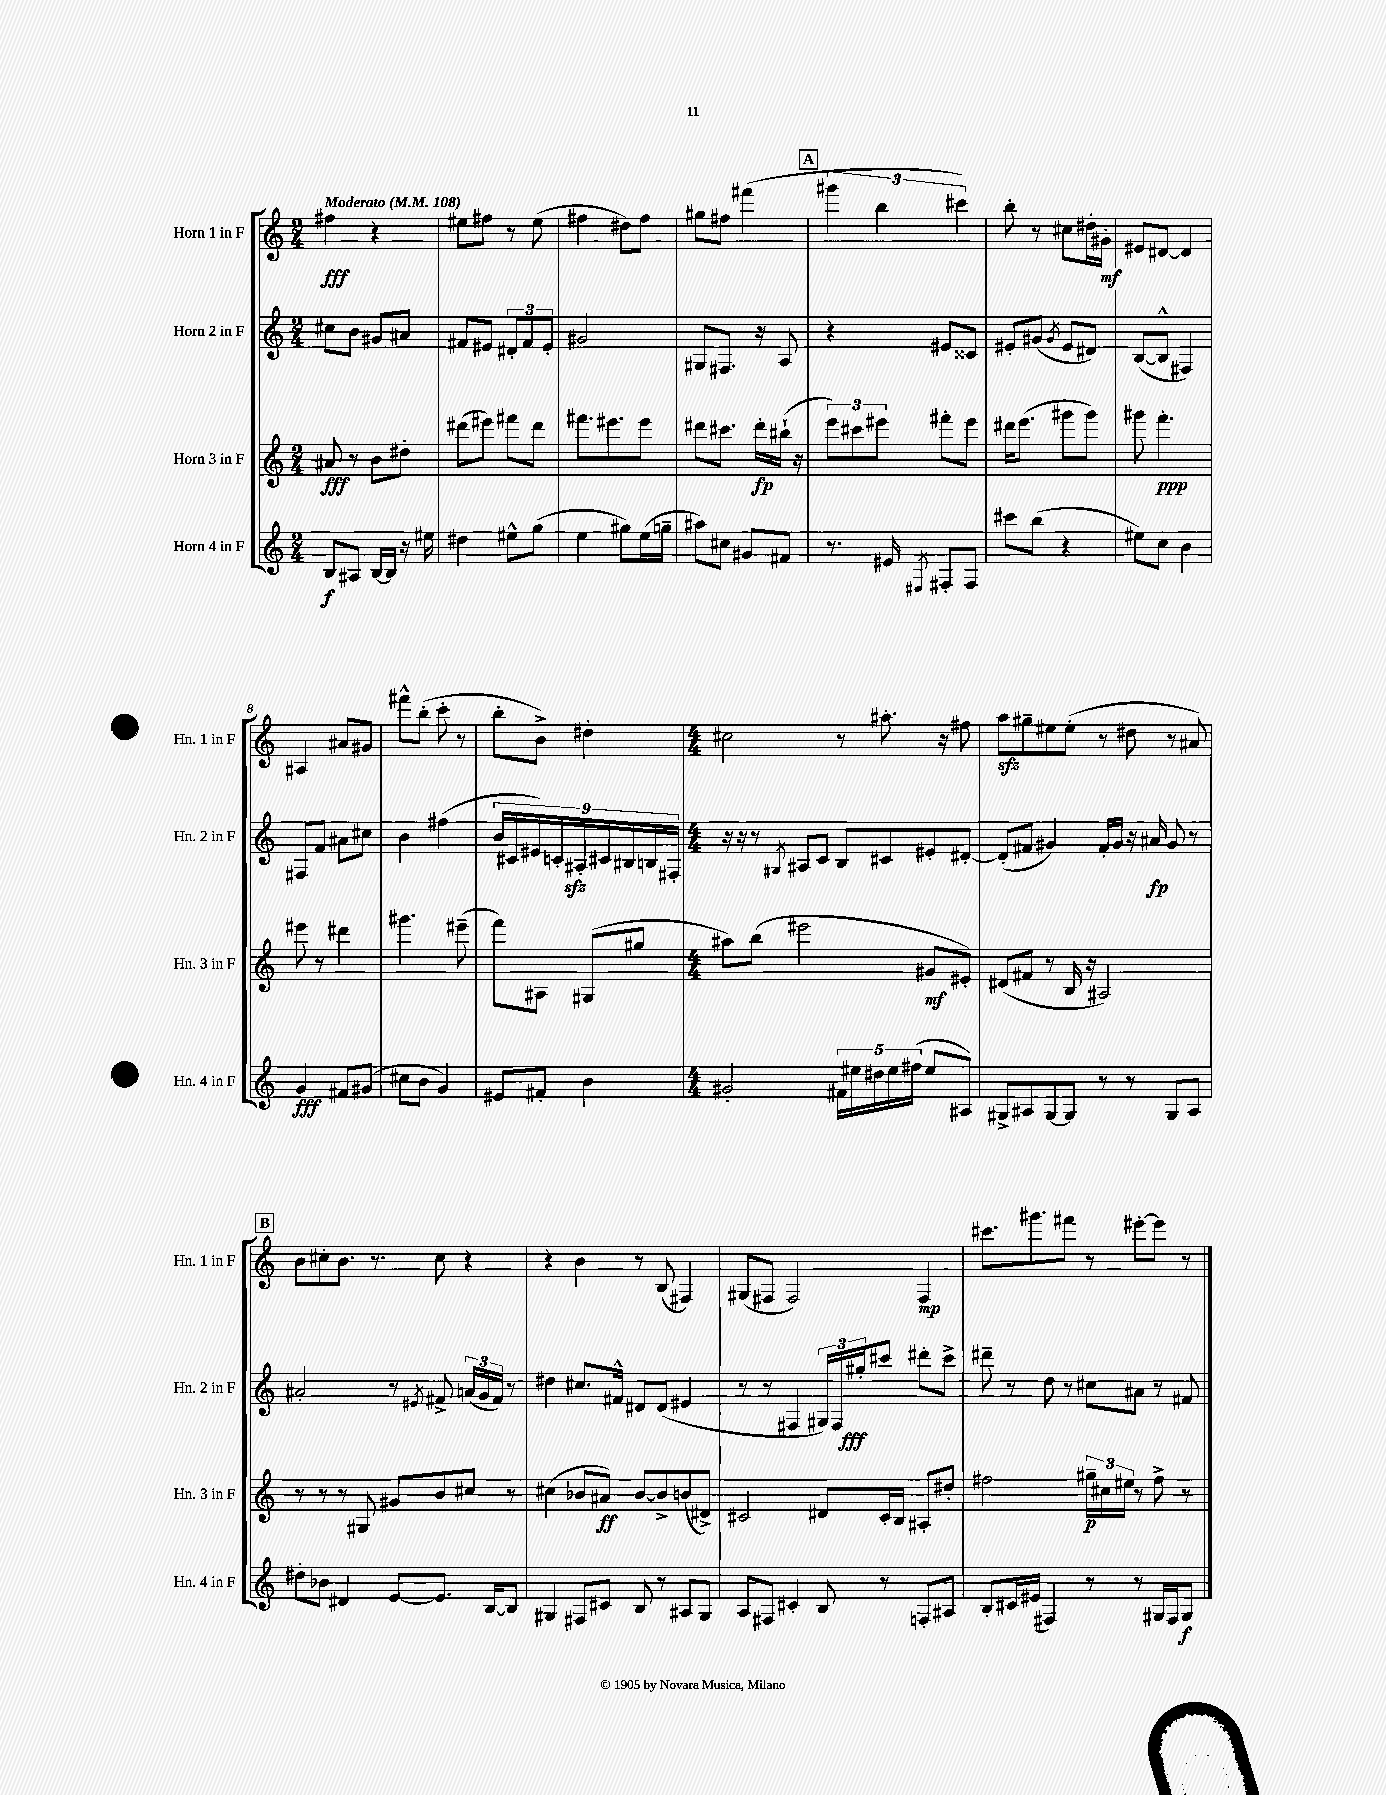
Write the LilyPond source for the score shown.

<<
\new StaffGroup <<
\new Staff = "s0" \with { instrumentName = "Horn 1 in F" shortInstrumentName = "Hn. 1 in F" } {
    \clef treble \key c \major \numericTimeSignature \time 2/4 \tempo "Moderato" 4 = 108
    fis''4\fff r4 |
    eis''8 fis''8 r8 eis''8( |
    fis''4 dis''8) fis''8 |
    gis''8 fis''8 fis'''4( |
    \mark \markup { \box "A" } \tuplet 3/2 { gis'''4 b''4 cis'''4) } |
    b''8-. r8 cis''8 dis''16-. gis'16-.\mf |
    eis'8 dis'8~ dis'4 |
    ais4 ais'8 gis'8 |
    fis'''8-^ b''8-.( c'''8-. r8 |
    b''8-. b'8->) dis''4-. |
    \numericTimeSignature \time 4/4 cis''2 r8 ais''8.-. r16 fis''8 |
    a''8\sfz gis''8-- eis''8 eis''8-.( r8 dis''8 r8 ais'8) |
    \mark \markup { \box "B" } b'8 cis''8-. b'8. r8. cis''8 r4 |
    r4 b'4 r8 b8( fis4) |
    gis8( fis8 fis2) fis4\mp |
    cis'''8. gis'''8. fis'''8 r8 eis'''8~-. eis'''8 r8 \bar "|." |
}
\new Staff = "s1" \with { instrumentName = "Horn 2 in F" shortInstrumentName = "Hn. 2 in F" } {
    \clef treble \key c \major \numericTimeSignature \time 2/4
    cis''8 b'8 gis'8 ais'8 |
    fis'8 eis'8 \tuplet 3/2 { dis'8-. fis'8 eis'8-. } |
    gis'2 |
    gis8 fis8. r16 a8 |
    \mark \markup { \box "A" } r4 eis'8 cisis'8 |
    eis'8-. gis'8( \acciaccatura { gis'8 } eis'8 dis'8) |
    b8~( b8-^ fis4) |
    fis8 f'8 ais'8 cis''8 |
    b'4 fis''4( |
    \tuplet 9/8 { b'16 cis'16 eis'16) c'16-. ais16-.\sfz cis'16 bis16 b16 fis16-. } |
    \numericTimeSignature \time 4/4 r16 r16 r8 \acciaccatura { gis8 } ais8 c'8 b8 cis'8 eis'8-. dis'8~-. |
    dis'8-.( fis'8 gis'4) fis'16-. gis'16 r16 ais'16\fp gis'8 r8 |
    \mark \markup { \box "B" } ais'2-. r8 \acciaccatura { eis'8 } fis'8-> \tuplet 3/2 { a'16( g'16 fis'16) } r8 |
    dis''4 cis''8. fis'16-^ dis'8 dis'8( eis'4 |
    r8 r8 fis4 \tuplet 3/2 { gis16) fis16 gis''16-.\fff } cis'''8 dis'''8-. cis'''8-> |
    dis'''8-- r8 d''8 r8 cis''8 ais'8 r8 fis'8 \bar "|." |
}
\new Staff = "s2" \with { instrumentName = "Horn 3 in F" shortInstrumentName = "Hn. 3 in F" } {
    \clef treble \key c \major \numericTimeSignature \time 2/4
    ais'8\fff r8 b'8 dis''8-. |
    dis'''8( eis'''8) fis'''8 dis'''8 |
    fis'''8. eis'''8. eis'''8 |
    dis'''8 cis'''8. dis'''16-.\fp bis''16-!( r16 |
    \mark \markup { \box "A" } \tuplet 3/2 { e'''8) cis'''8 eis'''8 } fis'''8-. eis'''8 |
    dis'''16 e'''8.( gis'''8 gis'''8) |
    gis'''8 f'''4.-.\ppp |
    eis'''8 r8 dis'''4 |
    gis'''4. eis'''8--( |
    f'''8) ais8 gis8( gis''8 |
    \numericTimeSignature \time 4/4 ais''8) b''8( eis'''2 gis'8\mf eis'8-.) |
    dis'8( fis'8 r8 b16 r16 ais2) |
    \mark \markup { \box "B" } r8 r8 r8 gis8 gis'8 b'8 cis''8 r8 |
    cis''4( bes'8 ais'8\ff) bes'8~ bes'8-> b'8( dis'8->) |
    cis'2 dis'8 cis'16-. b16 ais8-. dis''8-. |
    fis''2 \tuplet 3/2 { gis''16--\p cis''16 eis''16 } r8 fis''8-> r8 \bar "|." |
}
\new Staff = "s3" \with { instrumentName = "Horn 4 in F" shortInstrumentName = "Hn. 4 in F" } {
    \clef treble \key c \major \numericTimeSignature \time 2/4
    b8\f ais8 b16~ b16 r16 eis''16 |
    dis''4 eis''8-^ g''8( |
    e''4 gis''8) e''16( g''16-- |
    ais''8) cis''8 gis'8 fis'8 |
    \mark \markup { \box "A" } r8. eis'16 \acciaccatura { eis8 } fis8-. fis8 |
    cis'''8 b''8( r4 |
    eis''8) c''8 b'4 |
    g'4\fff fis'8 gis'8( |
    cis''8 b'8 g'4) |
    eis'8 fis'8-. b'4 |
    \numericTimeSignature \time 4/4 gis'2-. \tuplet 5/4 { fis'16 eis''16 dis''16 eis''16 fis''16( } eis''8 ais8) |
    gis8-> ais8 gis8~ gis8 r8 r8 gis8 ais8 |
    \mark \markup { \box "B" } dis''8-. bes'8 dis'4 e'8~ e'8. b16~ b8 |
    gis4 fis8 cis'8 b8 r8 ais8 gis8 |
    a8 fis8 cis'4-. b8 r8 f8-. ais8 |
    b8-. cis'16 eis'16( fis4) r8 r8 gis16 fis16 gis8\f \bar "|." |
}
>>
>>
